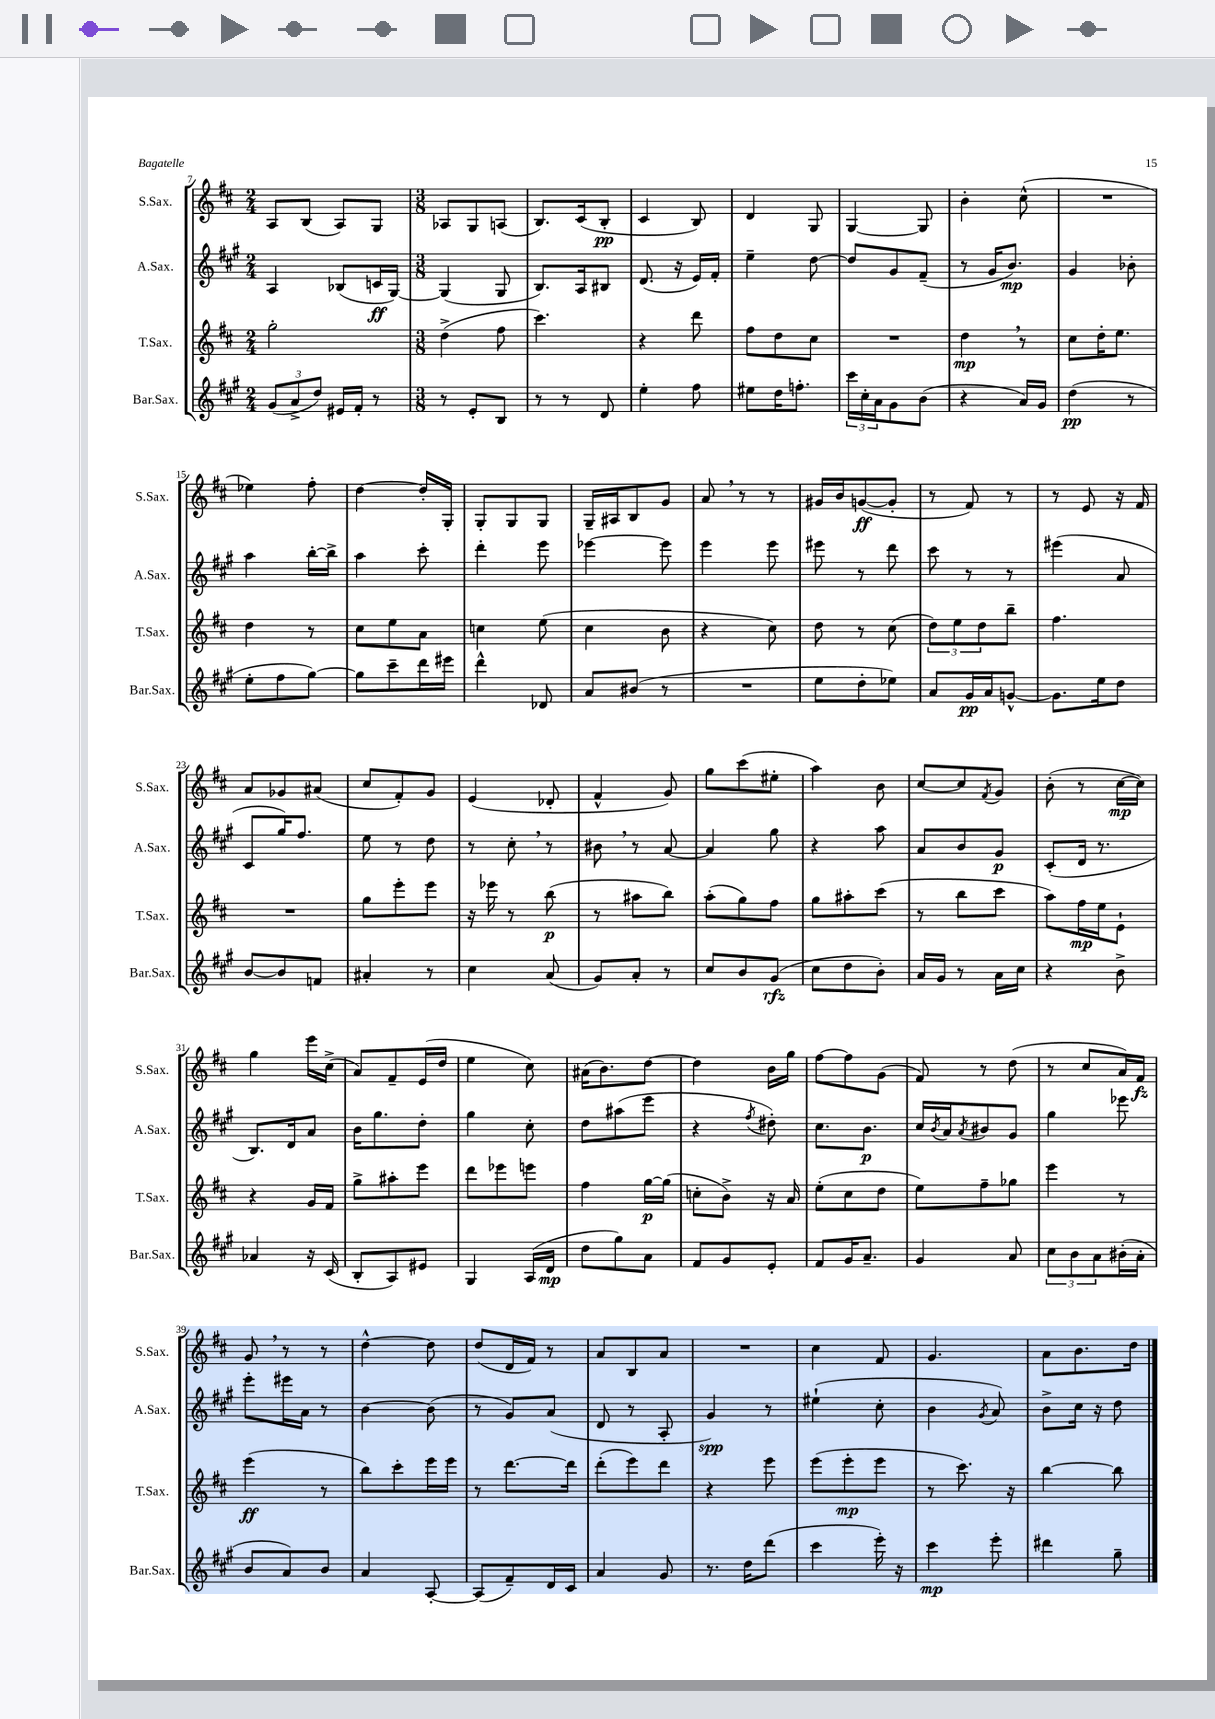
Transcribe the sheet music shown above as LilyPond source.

<<
\new StaffGroup <<
\new Staff = "s0" \with { instrumentName = "S.Sax." shortInstrumentName = "S.Sax." } {
    \clef treble \key d \major \numericTimeSignature \time 2/4
    a8 b8( a8) g8 |
    \numericTimeSignature \time 3/8 aes8 g8 a8( |
    b8.) cis'16( b8-.\pp |
    cis'4 b8) |
    d'4 g8 |
    g4~ g8 |
    b'4-. cis''8-^( |
    R4. |
    ees''4) fis''8-. |
    d''4~ d''16-. g16-. |
    g8-. g8 g8 |
    g16-- ais16 b8 g'8 |
    a'8 \breathe r8 r8 |
    gis'16 b'16 g'8~\ff( g'8-. |
    r8 fis'8) r8 |
    r8 e'8 r16 fis'16 |
    a'8 ges'8 ais'8( |
    cis''8 fis'8-.) g'8 |
    e'4( des'8-. |
    fis'4-^ g'8) |
    g''8 cis'''8( eis''8-. |
    a''4) b'8 |
    cis''8~ cis''8 \acciaccatura { fis'8 } g'8 |
    b'8-.( r8 cis''16~\mp cis''16) |
    g''4 e'''16 cis''16->( |
    a'8) fis'8-- e'16( d''16 |
    e''4 cis''8) |
    ais'16( b'8.) d''8~ |
    d''4 b'16 g''16 |
    fis''8~ fis''8 g'8( |
    fis'8) r8 d''8( |
    r8 cis''8 a'16) fis'16\fz |
    g'8 \breathe r8 r8 |
    d''4~-^ d''8 |
    d''8( d'16 fis'16) r8 |
    a'8 b8 a'8 |
    R4. |
    cis''4 fis'8 |
    g'4. |
    a'8 b'8. d''16 \bar "|." |
}
\new Staff = "s1" \with { instrumentName = "A.Sax." shortInstrumentName = "A.Sax." } {
    \clef treble \key a \major \numericTimeSignature \time 2/4
    a4 bes8( c'16\ff gis16~) |
    \numericTimeSignature \time 3/8 gis4( gis8 |
    b8.) a16 bis8 |
    d'8.( r16 e'16) fis'16-. |
    e''4-- d''8~ |
    d''8 gis'8 fis'8--( |
    r8 gis'16 b'8.\mp) |
    gis'4 bes'8-. |
    a''4 b''16~-. b''16-> |
    a''4 cis'''8-. |
    d'''4-. e'''8 |
    ees'''4~ ees'''8 |
    e'''4 e'''8 |
    eis'''8 r8 d'''8 |
    cis'''8 r8 r8 |
    eis'''4( a'8 |
    cis'8 gis''16) fis''8. |
    e''8 r8 d''8 |
    r8 cis''8-. \breathe r8 |
    bis'8 \breathe r8 a'8~ |
    a'4 gis''8 |
    r4 a''8 |
    a'8 b'8 gis'8\p |
    cis'8-.( d'16 r8. |
    b8.) d'16 a'8 |
    b'16 gis''8. d''8-. |
    gis''4 cis''8-. |
    d''8 ais''8( e'''8 |
    r4 \acciaccatura { fis''8 } dis''8-.) |
    cis''8. b'8.\p |
    cis''16 \acciaccatura { b'8 } a'16 \acciaccatura { a'8 } bis'8 gis'8 |
    gis''4 ees'''8 |
    e'''8-. eis'''16 a'16 r8 |
    b'4~ b'8( |
    r8 gis'8) a'8( |
    d'8 r8 a8-. |
    gis'4\spp) r8 |
    eis''4-!( cis''8-. |
    b'4 \acciaccatura { gis'8 } a'8) |
    b'8-> cis''16 r16 d''8 \bar "|." |
}
\new Staff = "s2" \with { instrumentName = "T.Sax." shortInstrumentName = "T.Sax." } {
    \clef treble \key d \major \numericTimeSignature \time 2/4
    g''2-. |
    \numericTimeSignature \time 3/8 d''4->( fis''8 |
    cis'''4.) |
    r4 d'''8 |
    fis''8 d''8 cis''8 |
    R4. |
    d''4\mp \breathe r8 |
    cis''8 d''16-. e''8. |
    d''4 r8 |
    cis''8 e''8 a'8 |
    c''4 e''8( |
    cis''4 b'8 |
    r4 cis''8) |
    d''8 r8 cis''8( |
    \tuplet 3/2 { d''8) e''8 d''8 } b''8-- |
    fis''4. |
    R4. |
    g''8 e'''8-. e'''8 |
    r16 ees'''16 r8 b''8\p( |
    r8 ais''8 b''8) |
    a''8-.( g''8) fis''8 |
    g''8 ais''8-. cis'''8( |
    r8 b''8 cis'''8 |
    a''8) fis''16\mp e''16 e'8-! |
    r4 g'16 fis'16 |
    g''8-> ais''8-. e'''8 |
    d'''8 ees'''8 e'''8 |
    fis''4 g''16~\p g''16( |
    c''8-. b'8->) r16 a'16 |
    e''8-.( cis''8 d''8 |
    e''8) fis''8-- ges''8 |
    e'''4 r8 |
    e'''4\ff( r8 |
    b''8) cis'''8-. e'''16 e'''16 |
    r8 d'''8.~ d'''16 |
    d'''8-.( e'''8) d'''8 |
    r4 e'''8 |
    e'''8( e'''8-.\mp e'''8 |
    r8 cis'''8.) r16 |
    b''4~ b''8 \bar "|." |
}
\new Staff = "s3" \with { instrumentName = "Bar.Sax." shortInstrumentName = "Bar.Sax." } {
    \clef treble \key a \major \numericTimeSignature \time 2/4
    \tuplet 3/2 { gis'8( a'8-> d''8) } eis'16 fis'16-. r8 |
    \numericTimeSignature \time 3/8 r8 e'8-. b8 |
    r8 r8 d'8 |
    e''4-. fis''8 |
    eis''8 d''16 f''8.-. |
    \tuplet 3/2 { cis'''16 cis''16-. a'16 } gis'8 b'8( |
    r4 a'16) gis'16 |
    d''4\pp( r8 |
    e''8-. fis''8 gis''8~) |
    gis''8 cis'''8-- d'''16 eis'''16 |
    d'''4-^ des'8 |
    a'8 bis'8( r8 |
    R4. |
    e''8 d''8-. ees''8) |
    a'8 gis'16\pp a'16 g'8~-^ |
    g'8. e''16 d''8 |
    b'8~ b'8 f'8 |
    ais'4-. r8 |
    cis''4 a'8( |
    gis'8) a'8-. r8 |
    cis''8 b'8 gis'8\rfz( |
    cis''8 d''8 b'8-.) |
    a'16 gis'16 r8 a'16 cis''16 |
    r4 b'8-> |
    aes'4 r16 cis'16( |
    b8-. a8) eis'8 |
    gis4 a16( d'16\mp |
    d''8 gis''8) a'8 |
    fis'8 gis'8 e'8-. |
    fis'8 gis'16 a'8.-- |
    gis'4 a'8 |
    \tuplet 3/2 { cis''8 b'8 a'8 } bis'16-.( a'16-. |
    b'8 a'8) b'8 |
    a'4 a8~-. |
    a8( fis'8--) d'16 cis'16 |
    a'4 gis'8 |
    r8. d''16 d'''8( |
    cis'''4 e'''16-.) r16 |
    cis'''4\mp e'''8-. |
    dis'''4 gis''8-- \bar "|." |
}
>>
>>
\layout { \context { \Score currentBarNumber = #7 } }
